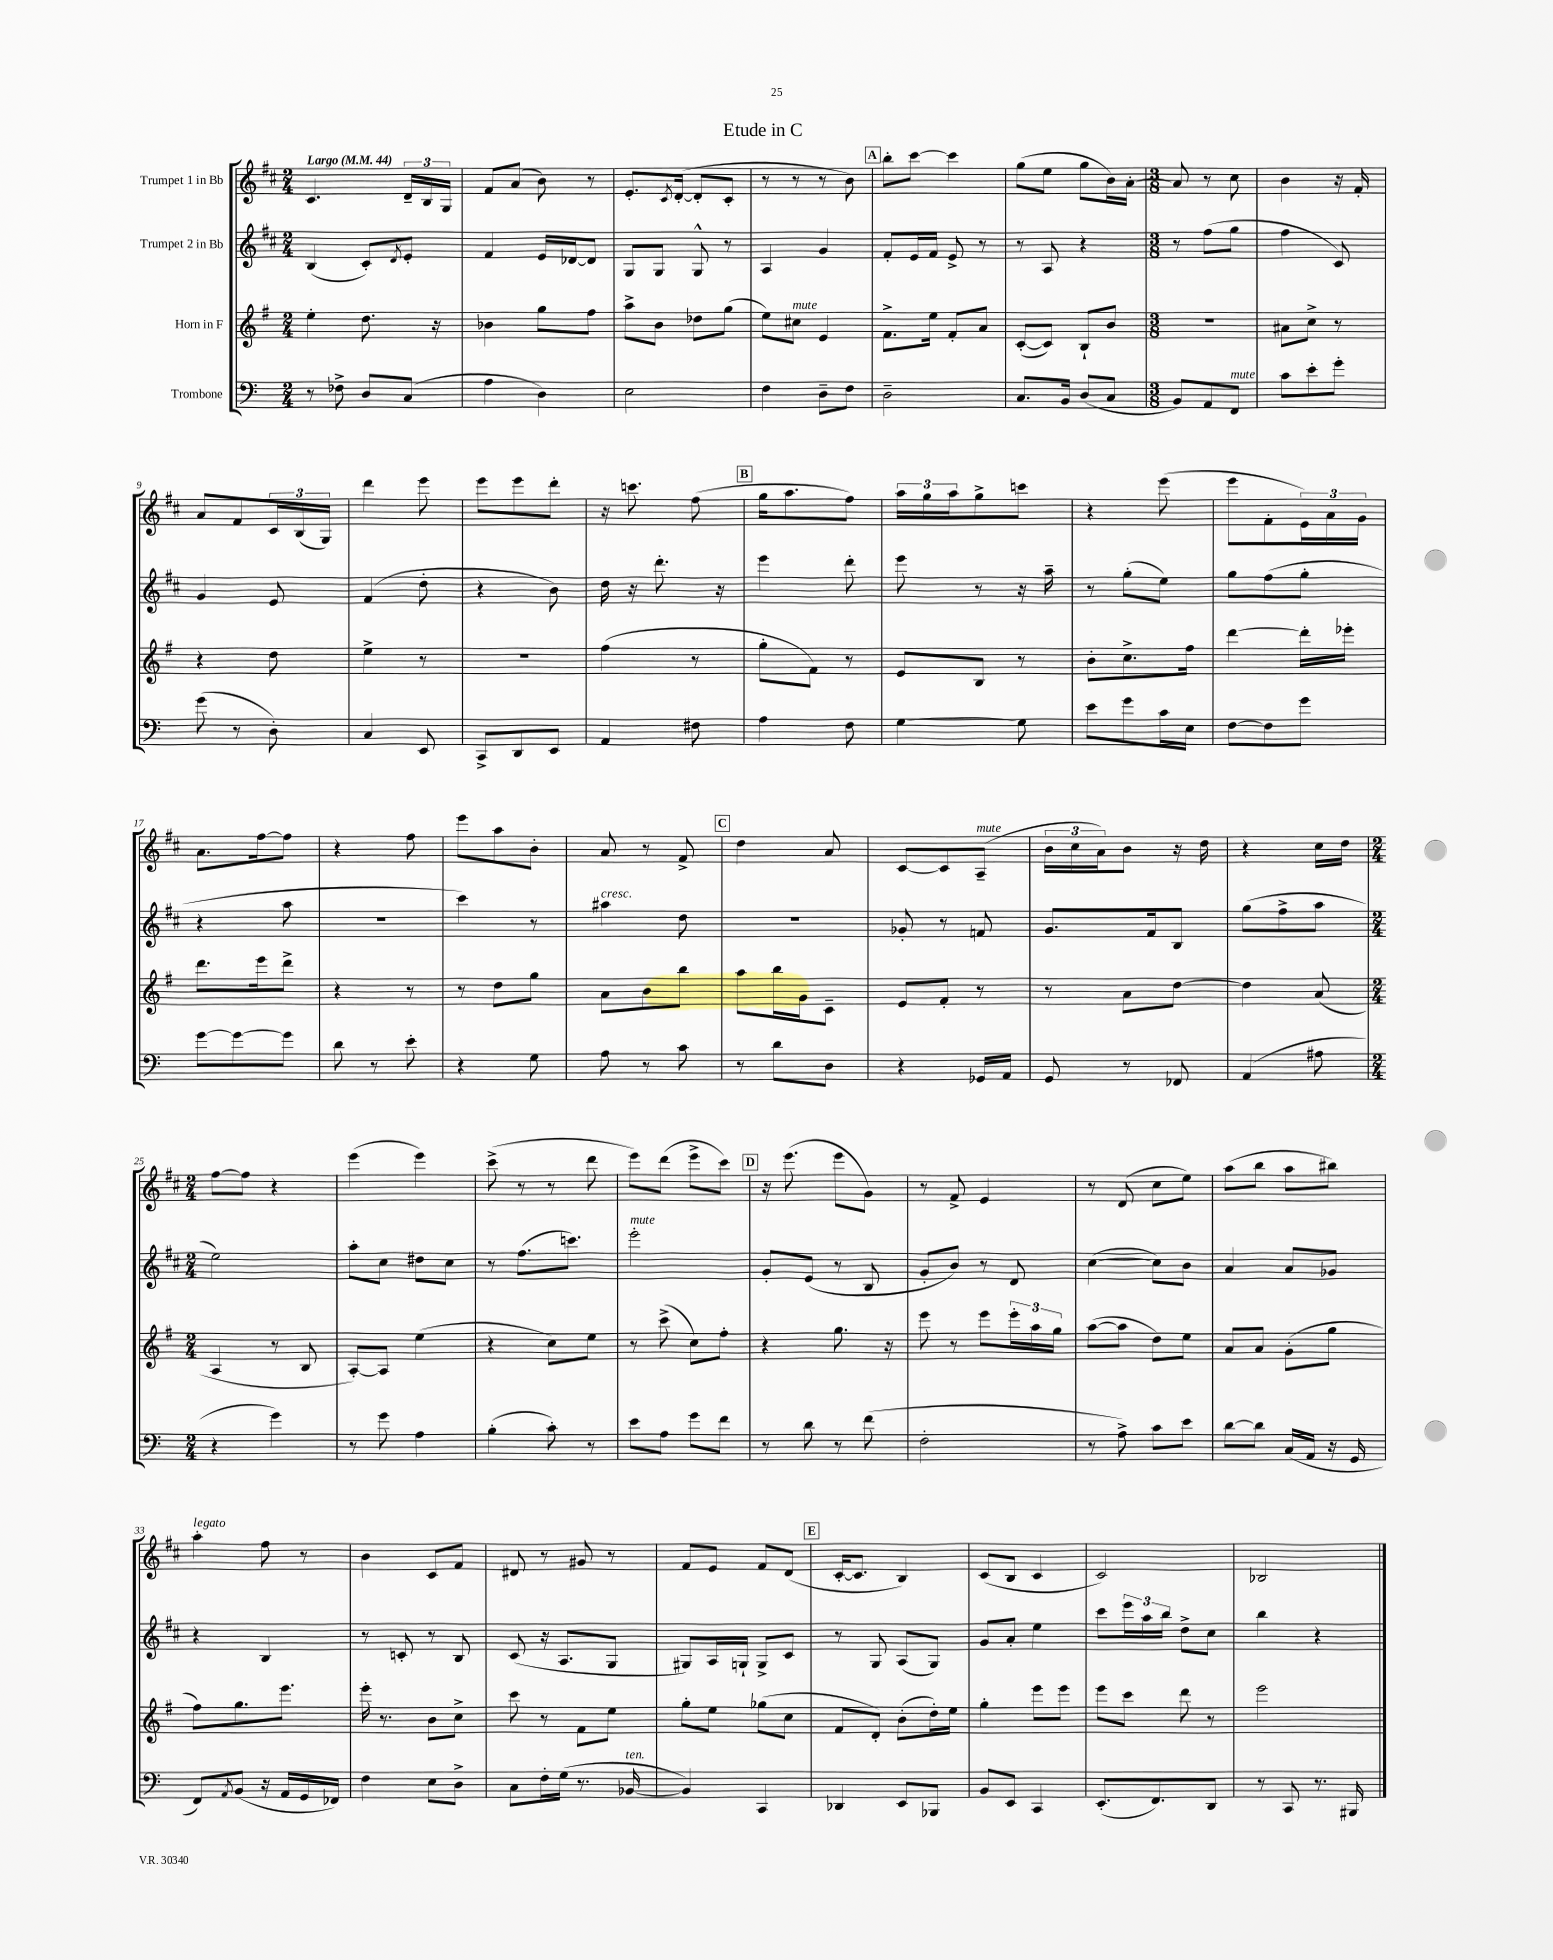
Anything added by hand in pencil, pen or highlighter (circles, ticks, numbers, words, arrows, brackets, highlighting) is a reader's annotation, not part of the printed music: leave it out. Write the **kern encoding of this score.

**kern	**kern	**kern	**kern
*part4	*part3	*part2	*part1
*staff4	*staff3	*staff2	*staff1
*I"Trombone	*I"Horn in F	*I"Trumpet 2 in Bb	*I"Trumpet 1 in Bb
*clefF4	*clefG2	*clefG2	*clefG2
*k[]	*k[f#]	*k[f#c#]	*k[f#c#]
*M2/4	*M2/4	*M2/4	*M2/4
*MM44	*MM44	*MM44	*MM44
=1	=1	=1	=1
!	!	!	!LO:TX:a:B:t=Largo
8r	4ee'\	(4B/	4.c#/
8F-X^\	.	.	.
8D/L	8.dd\	8c#'/L)	.
.	.	8qd/	.
(8C/J	.	8e'/J	24d~/LL
.	.	.	24B/
.	16r	.	.
.	.	.	24G/JJ
=2	=2	=2	=2
4A\	4b-X\	4f#/	8f#/L
.	.	.	(8a/J
4D\)	8gg\L	16e/LL	8b\)
.	.	[16d-X/J	.
.	8ff#\J	8d-/J]	8r
=3	=3	=3	=3
2E\	8aa^\L	8G/L	8.e'/L
.	8b\J	8G/J	.
.	.	.	8qc#/
.	.	.	([16d'/Jk
.	8dd-X\L	8G^^/	8d'/L]
.	(8gg\J	8r	8c#'/J
=4	=4	=4	=4
4F\	8ee\L)	4A/	8r
!	!LO:TX:a:i:t=mute	!	!
.	8cc#X\J	.	8r
8D~\L	4e/	4g/	8r
8F\J	.	.	8b\)
!!LO:REH:place=s1:t=A
=5	=5	=5	=5
2D~\	8.f#^\L	8f#'/L	8bb'\L
.	.	16e/L	[8ccc#\J
.	16ee\Jk	16f#/JJ	.
.	8f#'/L	8e^/	4ccc#\]
.	8a/J	8r	.
=6	=6	=6	=6
8.C/L	([8c'/L	8r	(8gg\L
.	8c/J])	8A/	8ee\J
16BB/Jk	.	.	.
(8D/L	8B`/L	4r	8gg\L
8C/J	8b/J	.	16b\L)
.	.	.	[16a'\JJ
=7	=7	=7	=7
*M3/8	*M3/8	*M3/8	*M3/8
8BB/L)	4.r	8r	8a/]
8AA/	.	(8ff#\L	8r
!LO:TX:a:i:t=mute	!	!	!
8FF/J	.	8gg\J	8cc#\
=8	=8	=8	=8
8c\L	8a#X\L	4ff#\	4b\
8e'\	8cc^\J	.	.
8g'\J	8r	8c#/)	16r
.	.	.	16f#'/
!!LO:LB:g=z
=9	=9	=9	=9
(8g\	4r	4g/	8a/L
8r	.	.	8f#/
8D'\)	8dd\	8e/	24c#/L
.	.	.	(24B/
.	.	.	24G/JJ)
=10	=10	=10	=10
4C/	4ee^\	(4f#/	4ddd\
8EE/	8r	8dd'\	8eee\
=11	=11	=11	=11
8CC^/L	4.r	4r	8eee\L
8DD/	.	.	8eee\
8EE/J	.	8b\)	8ddd'\J
=12	=12	=12	=12
4AA/	(4ff#\	16dd\	16r
.	.	16r	8.cccn\
.	.	8.ddd'\	.
8F#X\	8r	.	(8ff#\
.	.	16r	.
!!LO:REH:place=s1:t=B
=13	=13	=13	=13
4A\	8gg'\L	4eee\	16gg\KL
.	.	.	8.aa\
.	8f#\J)	.	.
8F\	8r	8ddd'\	8ff#\J)
=14	=14	=14	=14
[4G\	8e/L	8eee\	24aa\LL
.	.	.	24gg\
.	.	.	24aa\J
.	8B/J	8r	8gg^\
8G\]	8r	16r	8cccn\J
.	.	16aa~\	.
=15	=15	=15	=15
8e\L	8b'\L	8r	4r
8g\	8.cc^\	(8gg'\L	.
16c\L	.	8ee\J)	(8eee\
16E\JJ	16ff#\Jk	.	.
=16	=16	=16	=16
[8F\L	[4ddd\	8gg\L	8eee\L
8F\]	.	(8ff#\	8f#'\
8g\J	16ddd'\LL]	8gg'\J	24e\L)
.	.	.	24a\
.	16eee-X'\JJ	.	.
.	.	.	24g\JJ
!!LO:LB:g=z
=17	=17	=17	=17
[8g\L	8.ddd\L	4r	8.a\L
8g\_	.	.	.
.	16eee\k	.	[16ff#\k
8g\J]	8ddd^\J	8aa\	8ff#\J]
=18	=18	=18	=18
8d\	4r	4.r	4r
8r	.	.	.
8e'\	8r	.	8ff#\
=19	=19	=19	=19
4r	8r	4ccc#\)	8eee\L
.	8dd\L	.	8aa\
8G\	8gg\J	8r	8b'\J
=20	=20	=20	=20
!	!	!LO:TX:a:i:t=cresc.	!
8A\	8a\L	4aa#X\	8a/
8r	8b\	.	8r
8c\	8bb\J	8dd\	8f#^/
!!LO:REH:place=s1:t=C
=21	=21	=21	=21
8r	8aa\L	4.r	4dd\
8d\L	16bb\L	.	.
.	16g\J	.	.
8D\J	8c~\J	.	8a/
=22	=22	=22	=22
4r	8e/L	8g-X'/	[8c#/L
.	8f#'/J	8r	8c#/]
!	!	!	!LO:TX:a:i:t=mute
16GG-X/LL	8r	8fn/	(8A~/J
16AA/JJ	.	.	.
=23	=23	=23	=23
8GG/	8r	8.g/L	24b\LL
.	.	.	24cc#\
.	.	.	24a\J)
8r	8a\L	.	8b\J
.	.	16f#/k	.
8FF-X/	[8dd\J	8B/J	16r
.	.	.	16dd\
=24	=24	=24	=24
(4AA/	4dd\]	(8gg\L	4r
.	.	8ff#^\	.
8A#X\	(8a/	8aa\J	16cc#\LL
.	.	.	16dd\JJ
!!LO:LB:g=z
=25	=25	=25	=25
*M2/4	*M2/4	*M2/4	*M2/4
4r	4A/	2ee\)	[8ff#\L
.	.	.	8ff#\J]
4g\)	8r	.	4r
.	8B/	.	.
=26	=26	=26	=26
8r	[8A'/L)	8aa'\L	(4eee\
8g\	8A/J]	8cc#\J	.
4A\	(4ee\	8dd#X\L	4eee\)
.	.	8cc#\J	.
=27	=27	=27	=27
(4B'\	4r	8r	(8ccc#^\
.	.	(8.ff#\L	8r
8c'\)	8cc\L)	.	8r
.	.	8.cccn\J)	.
8r	8ee\J	.	8ddd\
=28	=28	=28	=28
!	!	!LO:TX:a:i:t=mute	!
8e\L	8r	2eee'\	8eee\L)
8A\J	(8ccc^\	.	(8ddd\J
8g\L	8cc\L)	.	8eee^\L
8f\J	8ff#'\J	.	8ccc#\J)
!!LO:REH:place=s1:t=D
=29	=29	=29	=29
8r	4r	8g'/L	16r
.	.	.	(8.eee\
8d\	.	(8e/J	.
8r	8.gg\	8r	8eee\L
(8f\	.	8B/	8g\J)
.	16r	.	.
=30	=30	=30	=30
2F'\	8eee\	8g'/L	8r
.	8r	8b/J)	8f#^/
.	8eee\L	8r	4e/
.	24eee'\L	8d/	.
.	24aa\	.	.
.	24gg\JJ	.	.
=31	=31	=31	=31
8r	([8aa\L	([4cc#\	8r
8A^\)	8aa\J]	.	(8d/
8c\L	8dd\L)	8cc#\L])	8cc#\L
8e\J	8ee\J	8b\J	8ee\J)
=32	=32	=32	=32
[8d\L	8a/L	4a/	(8aa\L
8d\J]	8a/J	.	8bb\J
(16C/LL	(8g'\L	8a/L	8aa\L
16AA/JJ	.	.	.
16r	8gg\J	8g-X/J	8bb#X\J)
16GG/	.	.	.
!!LO:LB:g=z
=33	=33	=33	=33
!	!	!	!LO:TX:a:i:t=legato
8FF/L)	8ff#\L)	4r	4aa'\
8qAA/	.	.	.
(8BB/J	8.gg\	.	.
16r	.	4B/	8ff#\
16AA/LL	8.eee\J	.	.
16GG/	.	.	8r
16FF-X/JJ)	.	.	.
=34	=34	=34	=34
4F\	16eee'\	8r	4b\
.	8.r	.	.
.	.	8cn'/	.
8E\L	8b\L	8r	8c#/L
8D^\J	8cc^\J	8B/	8f#/J
=35	=35	=35	=35
8C\L	8ccc\	(8c#/	8d#X/
16F'\L	8r	16r	8r
(16G\JJ	.	8.A/L	.
8.r	8f#\L	.	8g#X/
.	8ee\J	8G/J	8r
!LO:TX:a:i:t=ten.	!	!	!
[16BB-X/	.	.	.
=36	=36	=36	=36
4BB-/])	8gg'\L	8G#X/L)	8f#/L
.	8ee\J	16A/L	8e/J
.	.	16Gn`/JJ	.
4CC/	(8gg-X\L	8G^/L	8f#/L
.	8cc\J	8c#/J	(8d/J
!!LO:REH:place=s1:t=E
=37	=37	=37	=37
4DD-X/	8f#/L	8r	[16c#'/KL
.	.	.	8.c#/J]
.	8d'/J)	8G/	.
8EE/L	(8b'\L	(8A/L	4B/)
8BBB-X/J	16dd'\L)	8G/J)	.
.	16ee\JJ	.	.
=38	=38	=38	=38
8BB/L	4gg'\	8g/L	(8c#/L
8EE/J	.	8a'/J	8B/J
4CC/	8eee\L	4ee\	4c#/
.	8eee\J	.	.
=39	=39	=39	=39
(8.EE'/L	8eee\L	8ccc#\L	2c#/)
.	8ccc\J	24eee\L	.
.	.	24aa\	.
8.FF/)	.	.	.
.	.	24bb\JJ	.
.	8ddd\	8dd^\L	.
8DD/J	8r	8cc#\J	.
=40	=40	=40	=40
8r	2eee\	4bb\	2B-X/
8CC/	.	.	.
8.r	.	4r	.
16BBB#X/	.	.	.
==	==	==	==
*-	*-	*-	*-
